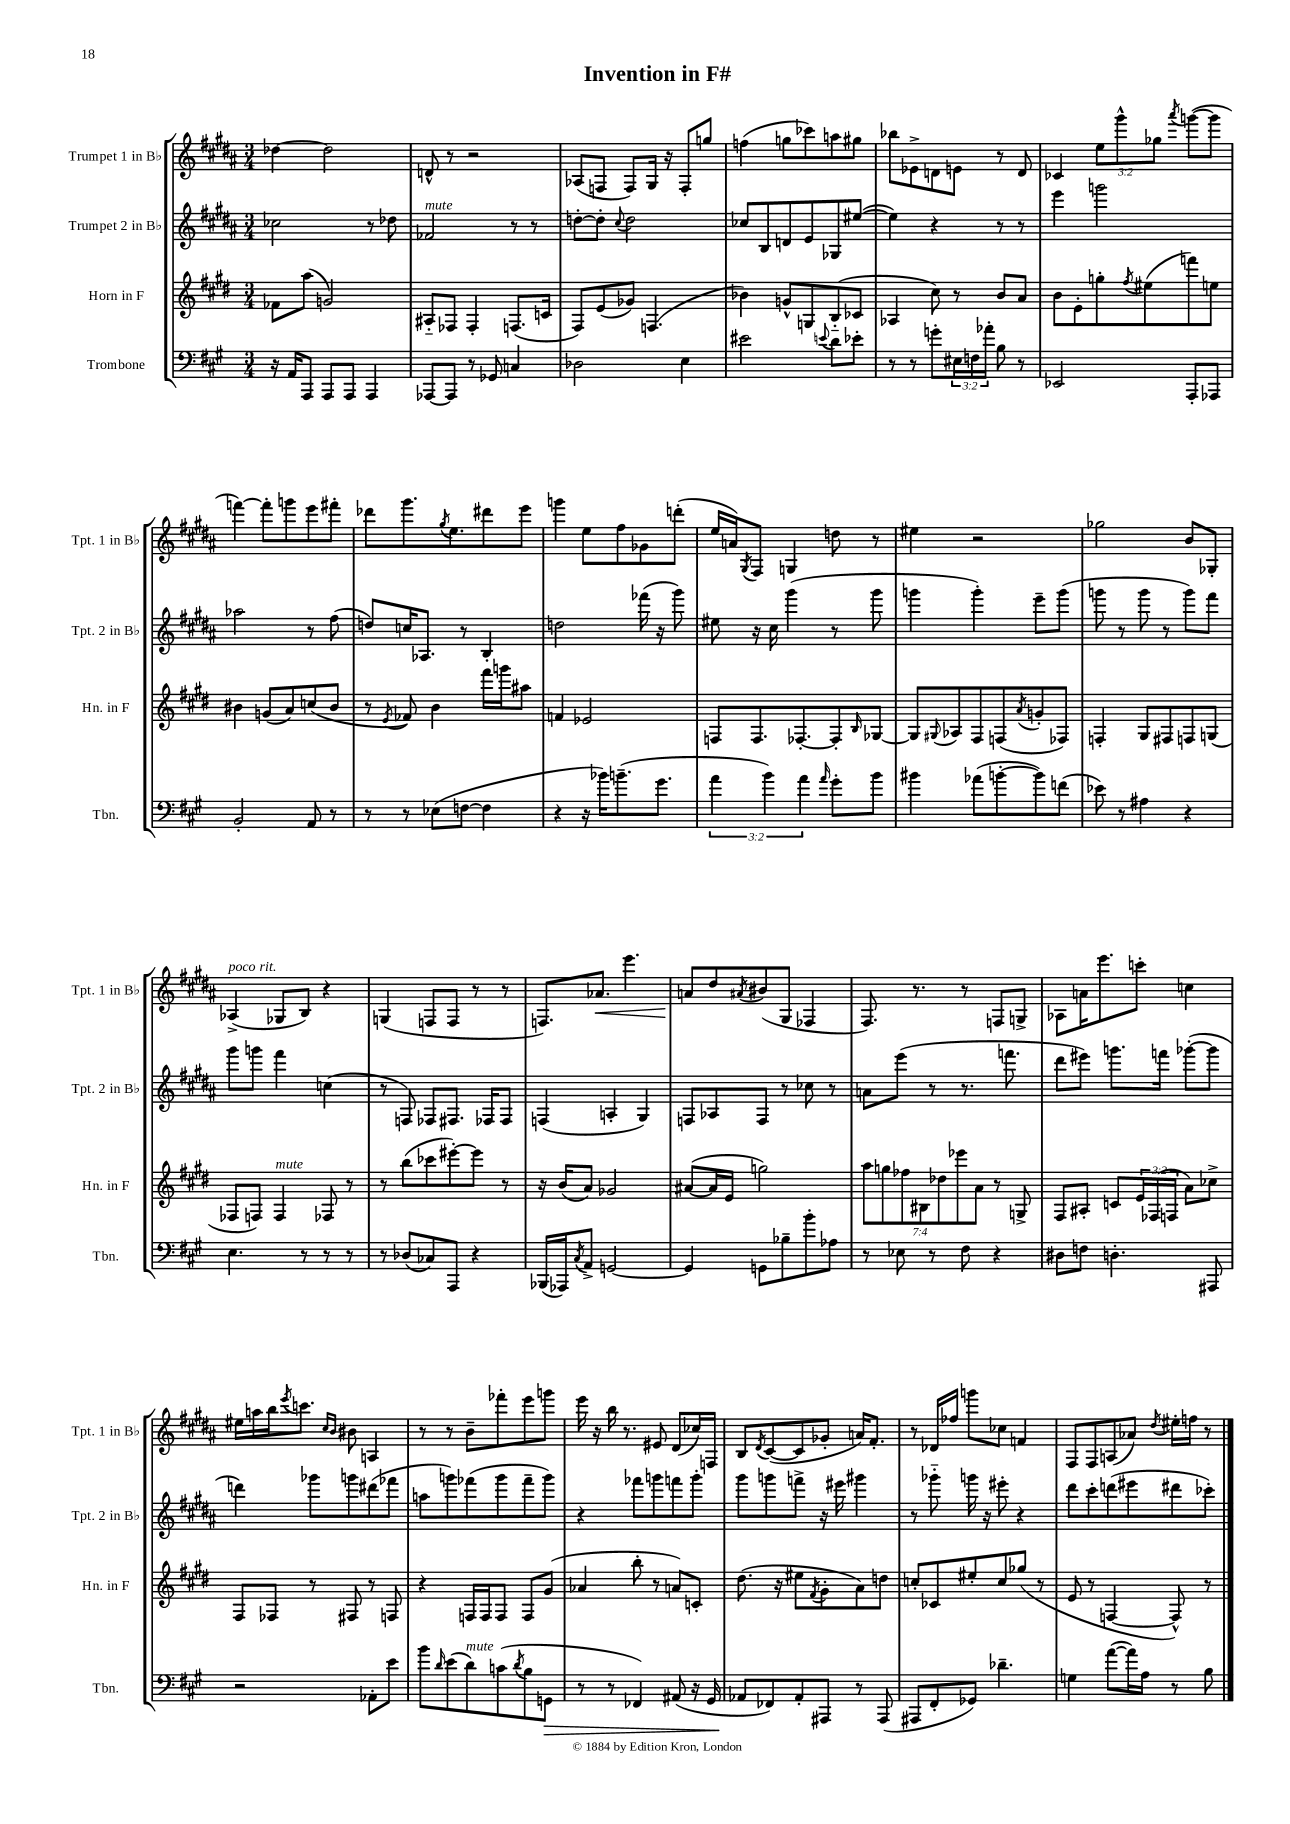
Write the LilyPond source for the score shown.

\header { title = "Invention in F#" }
<<
\new StaffGroup <<
\new Staff = "s0" \with { instrumentName = "Trumpet 1 in Bb" shortInstrumentName = "Tpt. 1 in Bb" } {
    \clef treble \key b \major \numericTimeSignature \time 3/4 \override Staff.TupletNumber.text = #tuplet-number::calc-fraction-text
    des''4~ des''2 |
    d'8-^ r8 r2 |
    aes8( f8 f8) gis16 r16 f8-. g''8 |
    f''4( g''8 ces'''8) a''8 gis''8 |
    bes''8 ees'8-> d'8 e'8 r8 d'8 |
    ces'4 \tuplet 3/2 { e''8 gis'''8-^ ges''8 } \acciaccatura { ais'''8 } g'''8~( g'''8 |
    f'''4~) f'''8-. g'''8 e'''8 fis'''8-. |
    des'''8 gis'''8. \acciaccatura { gis''8 } e''8. dis'''8 e'''8 |
    g'''4 e''8 fis''8 ges'8 d'''8-.( |
    e''16 a'16) \acciaccatura { gis8 } fis8 g4 d''8 r8 |
    eis''4 r2 |
    ges''2 b'8 ges8-. |
    aes4->^\markup { \italic "poco rit." }( ges8 b8) r4 |
    g4( f8 f8 r8 r8 |
    f8.) aes'8.\< e'''4. |
    a'8\! dis''8 \acciaccatura { ais'8 } bis'8( gis8 fes4 |
    fis8.) r8. r8 f8 g8-> |
    aes8 a'16 e'''8. c'''8-. c''4 |
    eis''16 a''16 b''16 \acciaccatura { e'''8 } c'''8. \grace { cis''16 b'16 } bis'8 a4 |
    r8 r8 b'8-- fes'''8-. e'''8 g'''8 |
    e'''16 r16 b''16 r8. eis'8 dis'8( ces''16) f16 |
    b8 \acciaccatura { dis'8 } cis'8~( cis'8 ges'8-. a'16) fis'8.-. |
    r8 des'16 fes''16 g'''8 ces''8 f'4 |
    fis8 fis8 a8( aes'8) \acciaccatura { dis''8 } eis''16-. f''16 r8 \bar "|." |
}
\new Staff = "s1" \with { instrumentName = "Trumpet 2 in Bb" shortInstrumentName = "Tpt. 2 in Bb" } {
    \clef treble \key b \major \numericTimeSignature \time 3/4
    ces''2 r8 des''8 |
    fes'2^\markup { \italic "mute" } r8 r8 |
    d''8~-. d''8-. \appoggiatura { cis''8 } d''2 |
    ces''8 b8 d'8 e'8 ges8 eis''8~( |
    eis''4) r4 r8 r8 |
    e'''4 g'''2 |
    aes''2 r8 fis''8( |
    d''8) c''16 aes8. r8 b4-. |
    d''2 fes'''16( r16 gis'''8) |
    eis''8 r16 cis''16 gis'''4( r8 gis'''8 |
    g'''4 g'''4-.) e'''8-- g'''8( |
    g'''8 r8 g'''8 r8 g'''8) fis'''8 |
    gis'''8 g'''8 fis'''4 c''4( |
    r8 f8) fes8 fis8. fes16 fes8 |
    f4( a4-. gis4) |
    f8 aes8 f8 r8 ces''8 r8 |
    a'8 e'''8( r8 r8. f'''8. |
    dis'''8 eis'''8) g'''8. f'''16 ges'''8~-.( ges'''8 |
    d'''4) ges'''8 g'''8 dis'''8( fes'''8 |
    a''8 g'''8) fes'''8( g'''8 fes'''8-- g'''8) |
    r4 fes'''8 g'''8 f'''8 g'''8-. |
    gis'''8 g'''8 f'''8-> r16 eis'''16 gis'''4 |
    r8 ges'''8-_ g'''16 r16 eis'''8-. r4 |
    dis'''8 cis'''8-. d'''8( eis'''8 dis'''8 ces'''8-.) \bar "|." |
}
\new Staff = "s2" \with { instrumentName = "Horn in F" shortInstrumentName = "Hn. in F" } {
    \clef treble \key e \major \numericTimeSignature \time 3/4 \override Staff.TupletNumber.text = #tuplet-number::calc-fraction-text
    fes'8 a''8( g'2) |
    ais8-_ fes8 fes4-. f8.( c'16 |
    fis8) e'8( ges'8) f4.( |
    bes'4) g'8-^ g8 b8-_( ces'8 |
    aes4 cis''8) r8 b'8 a'8 |
    b'8 e'8-. g''8-. \acciaccatura { fis''8 } eis''8( f'''8) e''8 |
    bis'4 g'8( a'8) c''8( bis'8 |
    r8 \acciaccatura { e'8 } fes'8) b'4 fis'''16 g'''16 ais''8 |
    f'4 ees'2 |
    f8 f8. fes8.~-. fes8-. \grace { b16 } ges8~ |
    ges8 \appoggiatura { gis8 } aes8 fis8 f8( \acciaccatura { a'8 } g'8-. fes8) |
    f4-. gis8 fis8 f8 g8( |
    fes8 f8) f4^\markup { \italic "mute" } fes8 r8 |
    r8 b''8( ces'''8 eis'''8~-.) eis'''8 r8 |
    r16 b'16( a'8) ges'2 |
    ais'8~( ais'16 e'16 g''2) |
    \tuplet 7/4 { a''8 g''8 fes''8 bis8 des''8 ees'''8 a'8 } r8 g8-> |
    fis8 ais8-. c'8 \tuplet 3/2 { e'16 fes16( f16 } a'8) ces''8-> |
    fis8 fes8 r8 fis8 r8 f8 |
    r4 f16 f16 f8 f8 gis'8( |
    aes'4 b''8-. r8 a'8) c'8-. |
    dis''8.( r16 eis''8 \acciaccatura { fis'8 } gis'8-. a'8) d''8 |
    c''8-. ces'8 eis''8-. c''8 ges''8( r8 |
    e'8 r8 f4~ f8-^) r8 \bar "|." |
}
\new Staff = "s3" \with { instrumentName = "Trombone" shortInstrumentName = "Tbn." } {
    \clef bass \key a \major \numericTimeSignature \time 3/4 \override Staff.TupletNumber.text = #tuplet-number::calc-fraction-text
    r16 a,16 a,,8 a,,8 a,,8 a,,4 |
    aes,,8~ aes,,8 r8 ges,8 c4 |
    des2 e4 |
    eis'2 \appoggiatura { e'8 } d'8 ees'8-. |
    r8 r8 g'8-. \tuplet 3/2 { eis16 f16 aes'16-. } b8 r8 |
    ees,2 a,,8-. aes,,8 |
    b,2-. a,8 r8 |
    r8 r8 ees8( f8~ f4 |
    r4 r16 bes'16) b'8.--( gis'8. |
    \tuplet 3/2 { a'4 b'4) a'4 } \grace { a'16 } gis'8-. b'8 |
    bis'4 aes'8( b'8~-. b'8) f'8( |
    ees'8) r8 ais4 r4 |
    e4. r8 r8 r8 |
    r8 des8( ces8) a,,8 r4 |
    bes,,16( aes,,16) \acciaccatura { cis8 } a,8-> g,2~ |
    g,4 g,8 bes8-- b'8-. aes8 |
    r8 ees8 r8 fis8 r4 |
    dis8 f8 d4.-. ais,,8 |
    r2 aes,8-. e'8 |
    b'8 \grace { d'16 } e'8( d'8^\markup { \italic "mute" }) c'8( \acciaccatura { d'8 } b8 g,8\> |
    r8 r8 fes,4) ais,8( r16 gis,16 |
    aes,8\! fes,8) aes,8-. ais,,8 r8 ais,,8( |
    ais,,8 fis,8-. ges,8) des'4.-- |
    g4 a'8~( a'16) a16 r8 b8 \bar "|." |
}
>>
>>
\layout { \context { \Score \remove "Bar_number_engraver" } }
